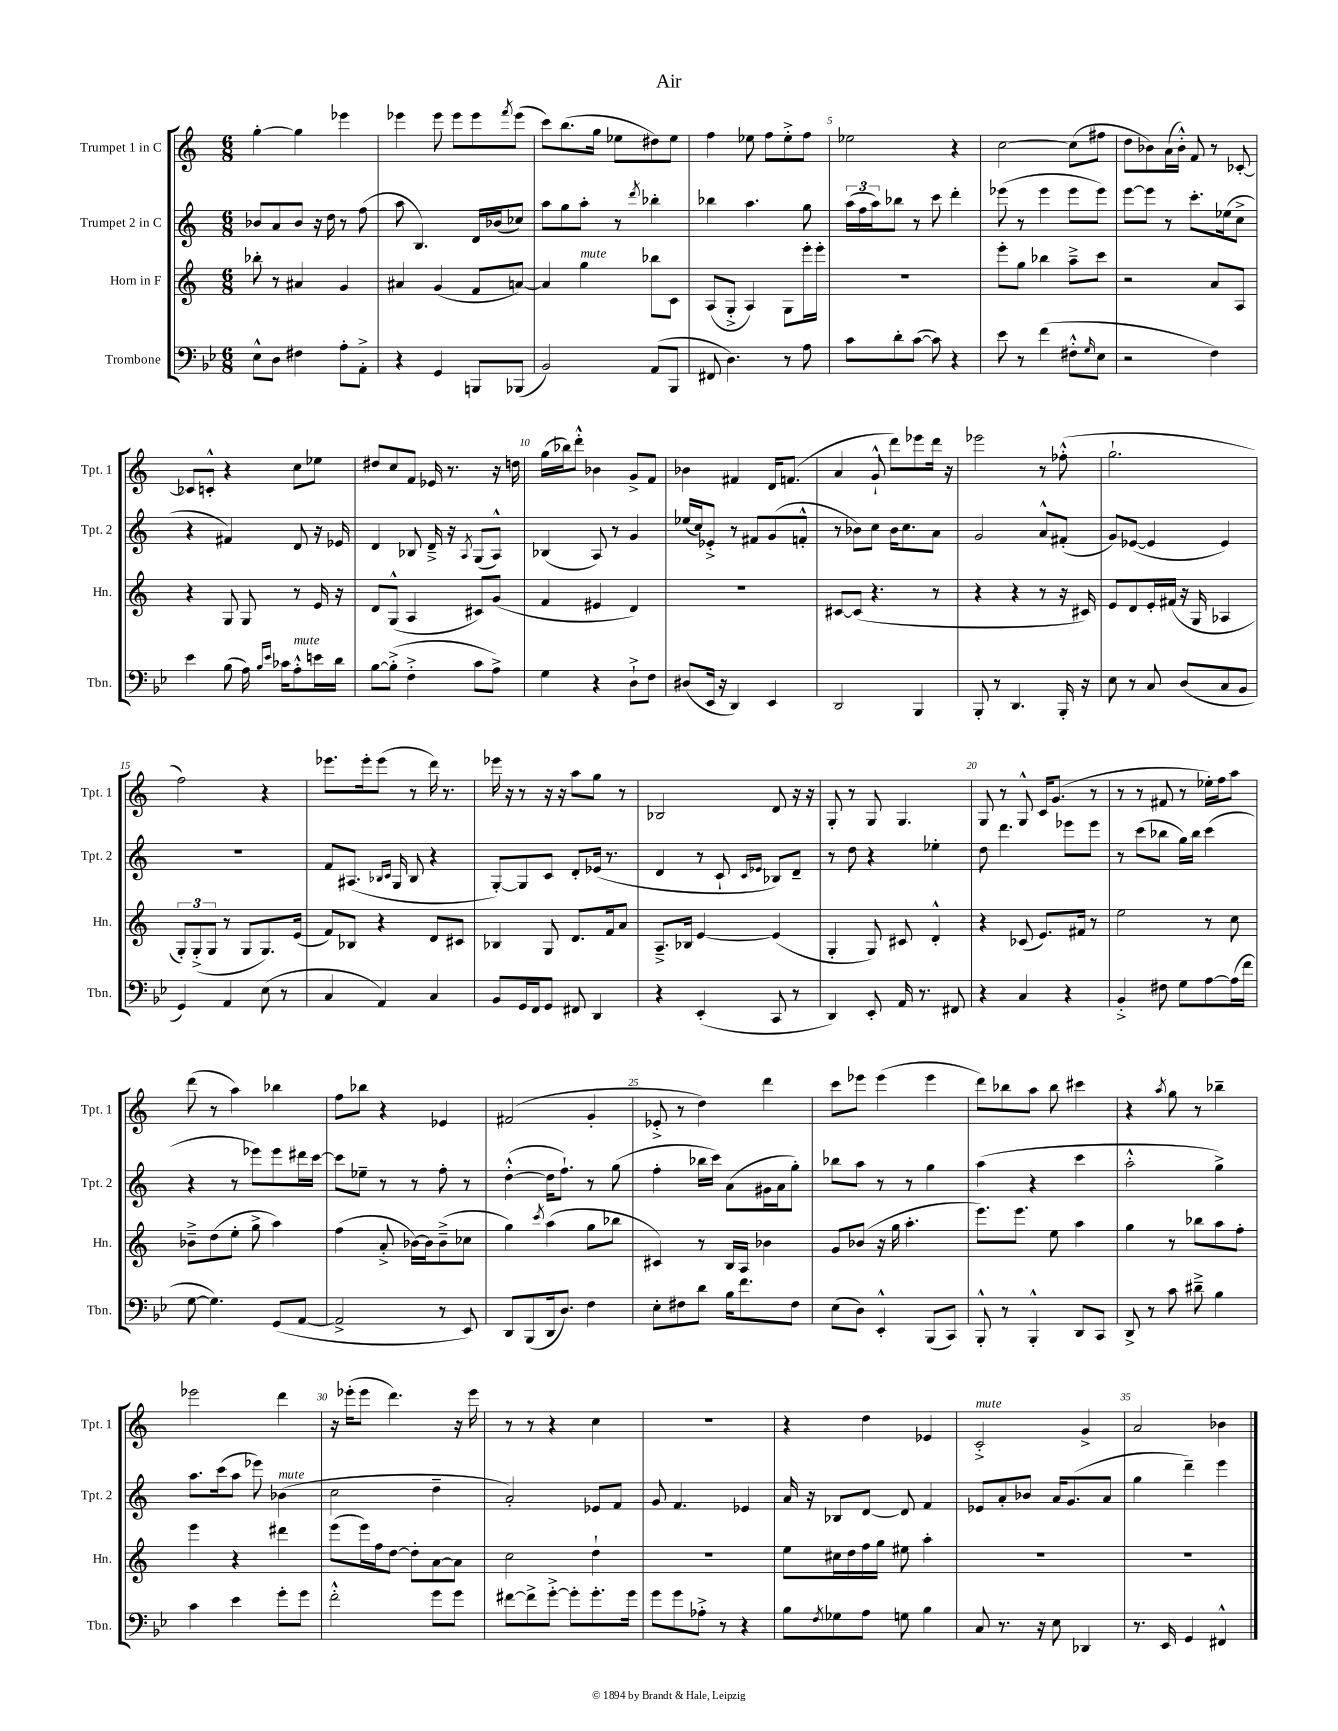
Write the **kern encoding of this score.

**kern	**kern	**kern	**kern
*staff4	*staff3	*staff2	*staff1
*clefF4	*clefG2	*clefG2	*clefG2
*k[b-e-]	*k[]	*k[]	*k[]
*M6/8	*M6/8	*M6/8	*M6/8
8E-^^\L	8bb-'\	8b-/L	[4gg'\
8D\J	8r	8a/	.
4F#\	4a#/	8b-/J	4gg\]
.	.	16r	.
.	.	16dd\	.
8A'\L	4g/	8r	4eee-\
8AA'^\J	.	(8ff\	.
=	=	=	=
4r	4a#/	8aa\	4eee-\
.	.	4.B/)	.
4GG/	(4g/	.	8eee-\
.	.	.	8eee-\L
8BBB/L	8f/L	16d/LL	8eee-\
.	.	(16b-/J	.
.	.	.	8qfff/
(8BBB-/J	[8a/J)	8cc-/J)	(8eee-\J
=	=	=	=
2BB-/)	4a/]	8aa\L	8ccc\L)
.	.	8gg\	(8.bb\
.	4gg\	8aa'\J	.
.	.	.	16gg\Jk
.	.	8r	8ee-\L
.	.	8qddd/	.
(8AA/L	8bb-\L	4bb-'\	8dd#\)
8BBB-/J	8c\J	.	8ee-\J
=	=	=	=
8FF#/	(8A/L	4bb-\	4ff\
4.D\)	8G'^/J	.	.
.	4A/)	4.aa\	8ee-\
.	.	.	8ff\L
8r	8G\L	.	8ee-'^\
8A\	16eee'\L	8gg\	8ff\J
.	16eee'\JJ	.	.
=	=	=	=
8c\L	2.r	(24aa\LL	2ee-\
.	.	24ff\	.
.	.	24aa\J)	.
8d'\	.	8bb-\J	.
([8c\J	.	8r	.
8c\])	.	8ccc\	.
4r	.	4ddd'\	4r
=	=	=	=
8e-\	8eee'\L	(8eee-\	[2cc\
8r	8gg\J	8r	.
(4f\	4bb-\	4eee-\	.
8F#'^^\L	8aa~^\L	8eee-\L	(8cc\]L
16qqG/	.	.	.
8E-\J	8ccc\J	8eee-\J)	8ff#\J
=	=	=	=
2r	2r	[8eee\L	8dd\L
.	.	8eee\]J	8b-\)
.	.	8r	(16a\L
.	.	.	16b-'^^\JJ)
.	.	8.ccc'\L	8f/
4F\)	8a/L	.	8r
.	.	(16ee-\k	.
.	8A/J	8cc^\J	[8c-'/
=	=	=	=
4e-\	4r	4r	8c-/]L
.	.	.	8c'^^/J
(8B-\	8G/	4f#/)	4r
16A\)	8G/	.	.
16qqB-/LL	.	.	.
16qqe-/JJ	.	.	.
16c-\LK	.	.	.
8A'^^\	8r	8d/	8cc\L
16e\L	16e/	16r	8ee-\J
16d\JJ	16r	16e-/	.
=	=	=	=
[8B-\L	8d/L	4d/	8dd#/L
(8B-'^\]J	(8G^^/J	.	8cc/
4F'^\	4A/	8B-/	8f/J
.	.	16d~^/	16e-/
.	.	16r	8.r
.	.	8qA/	.
8c\L	8c#/L)	(8G/L	.
8A^\J)	(8g/J	8A^^/J)	16r
.	.	.	16dd\
=	=	=	=
4G\	4f/	(4B-/	(16gg\LL
.	.	.	16bb-\J)
.	.	.	8ddd'^^\J
4r	4e#/	8A/)	4b-\
.	.	8r	.
8D`^\L	4d/)	4g/	8g^/L
8F\J	.	.	8f/J
=	=	=	=
(8D#/L	2.r	(16ee-/LL	4b-\
.	.	16cc/J)	.
16EE-/Jk	.	8e-'^/J	.
16r	.	.	.
4DD/)	.	8r	4f#/
.	.	8f#/L	.
4EE-/	.	(8g/	16d/LK
.	.	.	(8.f/J
.	.	8f'^^/J	.
=	=	=	=
2DD/	[8c#/L	8r	4a/
.	(8c#/]J	8b-\L)	.
.	4.r	8cc\J	8g`^^/
.	.	16b-\LK	8ddd\L)
.	.	8.cc\	.
4BBB-/	.	.	8eee-\
.	8r	8a\J	16ddd\Jk
.	.	.	16r
=	=	=	=
8BBB-'/	4r	2g/	2eee-\
8r	.	.	.
4.DD/	4r	.	.
.	8r	8a^^/L	8r
16BBB-'/	16r	(8f#'/J	(8ff-'^^\
16r	16c#/)	.	.
=	=	=	=
8E-\	8e/L	8g/L)	2.gg`\
8r	8d/	([8e-/J	.
8C/	16e'/L	4e-/]	.
.	(16f#/JJ	.	.
(8D/L	16r	.	.
.	16G/	.	.
8C/	4A-/	4e-/)	.
8BB-/J	.	.	.
=	=	=	=
4GG/)	12G'/L)	2.r	2ff\)
.	(12G'^/	.	.
.	12G/J	.	.
4AA/	8r	.	.
.	8G/L	.	.
(8E-\	8.G/)	.	4r
8r	.	.	.
.	(16e/Jk	.	.
=	=	=	=
4C/	8f/L)	8f/L	8.eee-\L
.	8B-/J	(8.A#/J	.
.	.	.	16eee-'\k
4AA/)	4r	.	(8eee-\J
.	.	16qqB-/LL	.
.	.	16qqc/JJ	.
.	.	16G/	.
.	.	8B-/	8r
4C/	8d/L	4r	16ddd\)
.	.	.	8.r
.	8c#/J	.	.
=	=	=	=
8BB-/L	4B-/	[8G'/L)	16eee-\
.	.	.	16r
16GG/L	.	8G/]	8r
16FF/J	.	.	.
8GG/J	8G/	8c/J	16r
.	.	.	16r
8FF#/	8.d/L	8d'/L	8aa\L
4DD/	.	(16e-/Jk	8gg\J
.	16f/k	8.r	.
.	8a/J	.	8r
=	=	=	=
4r	8.A~^/L	4d/	2B-/
.	16B-/Jk	.	.
(4EE-'/	[4e/	8r	.
.	.	8c`/	.
.	.	16qqc/LL	.
.	.	16qqe-/JJ	.
8CC/	(4e/]	8B-/L)	8d/
8r	.	8d~/J	16r
.	.	.	16r
=	=	=	=
4DD/)	4G'/	8r	8G'/
.	.	8dd\	8r
8EE-'/	8G/)	4r	8G/
16AA/	8c#/	.	4.G/
8.r	.	.	.
.	4d'^^/	4ee-'\	.
8FF#/	.	.	.
=	=	=	=
4r	4r	8dd\	8G/
.	.	4.ddd\	8r
4C/	(8c-/	.	8G^^/
.	8.e/L)	.	16c/LK
.	.	.	(8.g/J
4r	.	8eee-\L	.
.	16f#/Jk	.	.
.	8r	8eee-\J	8r
=	=	=	=
4BB-'^/	2ee\	8r	8r
.	.	(8ccc\L	8r
8F#\	.	8bb-\J	8f#/
8G\L	.	16gg\LL)	8r
.	.	16bb-\JJ	.
[8A\	8r	(4ccc\	16ee-'\LL)
.	.	.	16ff\J
(16A\]L	8cc\	.	8aa\J
16f\JJ	.	.	.
=	=	=	=
[8G\	8b-~^\L	4r	(8ddd\
4.G\])	(8dd\	.	8r
.	8ee'\J	8r	4aa\)
.	8gg^\	8eee-\L)	.
(8GG/L	4aa\)	8eee-\	4bb-\
[8AA/J	.	16ddd#\L	.
.	.	[16ccc\JJ	.
=	=	=	=
2AA^/]	(4ff\	8ccc\]L	8ff\L
.	.	8ee-~\J	8bb-\J
.	8a'^/	8r	4r
.	[16b-\LL)	8r	.
.	16b-\]J	.	.
8r	(8b-~^\	8ff'\	4e-/
8EE-/)	8cc-\J	8r	.
=	=	=	=
8DD/L	4gg\)	([4dd'^^\	(2f#/
(8BBB-/	.	.	.
.	8qccc/	.	.
16DD/k	(4aa\	16dd\]LK	.
8.D/J)	.	8.ff`\J)	.
4F\	8gg\L	8r	4g'/
.	8bb-\J	(8gg\	.
=	=	=	=
8E-'\L	4c#/)	4ff'\	8e-'^/
8F#\	.	.	8r
8d\J	8r	16bb-\LL	4dd\)
.	.	16ccc\JJ)	.
16B-\LK	16B/LL	(8a\L	.
8.f\	16A/JJ	.	.
.	4b-\	16g#\L	4ddd\
.	.	16a\J	.
8F#\J	.	8gg'\J)	.
=	=	=	=
(8E-\L	8g/L	8bb-\L	8ccc\L
8D\J)	(8b-/J	8aa\J	8eee-\J
4EE-'^^/	16r	8r	(4eee-\
.	16gg\	.	.
.	4.aa'\	8r	.
(8BBB-/L	.	4gg\	4eee-\
8CC/J)	.	.	.
=	=	=	=
8BBB-'^^/	8.eee\L)	(4aa\	8ddd\L)
8r	.	.	8bb-\
.	8.eee\J	.	.
4BBB-'^^/	.	4r	8aa\J
.	8ee\	.	8bb-\
8DD/L	4aa\	4ccc\	4ccc#\
8CC/J	.	.	.
=	=	=	=
8DD^/	4gg\	2aa'^^\	4r
8r	.	.	.
.	.	.	8qaa/
8c\	8r	.	8gg\
8d#~^\	8bb-\L	.	8r
4B-\	8aa\	4gg^\)	4bb-~\
.	8ff'\J	.	.
=	=	=	=
4c\	4eee\	8.aa\L	2eee-\
.	.	(16ccc\k	.
4e-\	4r	8aa\J	.
.	.	8eee-\)	.
8g'\L	4ddd#\	(4b-\	4ddd\
8g\J	.	.	.
=	=	=	=
2f'^^\	(8eee\L	2cc\	16r
.	.	.	(16eee-'\LK
.	16eee\L)	.	8eee-\J
.	16ff\J	.	.
.	[8dd\J	.	4.ddd\)
.	8dd'\]L	.	.
8g\L	[8a\	4dd~\	.
8g\J	8a\]J	.	16r
.	.	.	16eee-\
=	=	=	=
[8f#\L	2cc\	2a'/)	8r
8f#^\]	.	.	8r
[8g'^\J	.	.	4r
8g'\]L	.	.	.
8.g'\	4dd`\	8e-/L	4cc\
.	.	8f/J	.
16g\Jk	.	.	.
=	=	=	=
8g\L	2.r	8g/	2.r
8g\	.	4.f/	.
8A-'^\J	.	.	.
8r	.	.	.
4r	.	4e-/	.
=	=	=	=
8B-\L	8ee\L	16a/	4r
.	.	16r	.
8qF/	.	.	.
8G-\	16cc#\L	8B-/L	.
.	16dd\	.	.
8A\J	16ff\	[8d/J	4dd\
.	16gg\JJ	.	.
8G\	8ee#\	8d/]	.
4B-\	4aa'\	4f/	4e-/
=	=	=	=
8C/	2.r	8e-/L	2c'^/
8.r	.	8a'/	.
.	.	8b-/J	.
16r	.	.	.
8E-\	.	16a/LK	.
.	.	(8.g/	.
4DD-/	.	.	4g^/
.	.	8a/J	.
=	=	=	=
8.r	2.r	4gg\	2a/
16EE-/	.	.	.
4GG/	.	4ddd~\)	.
4FF#^^/	.	4eee\	4b-\
==	==	==	==
*-	*-	*-	*-
